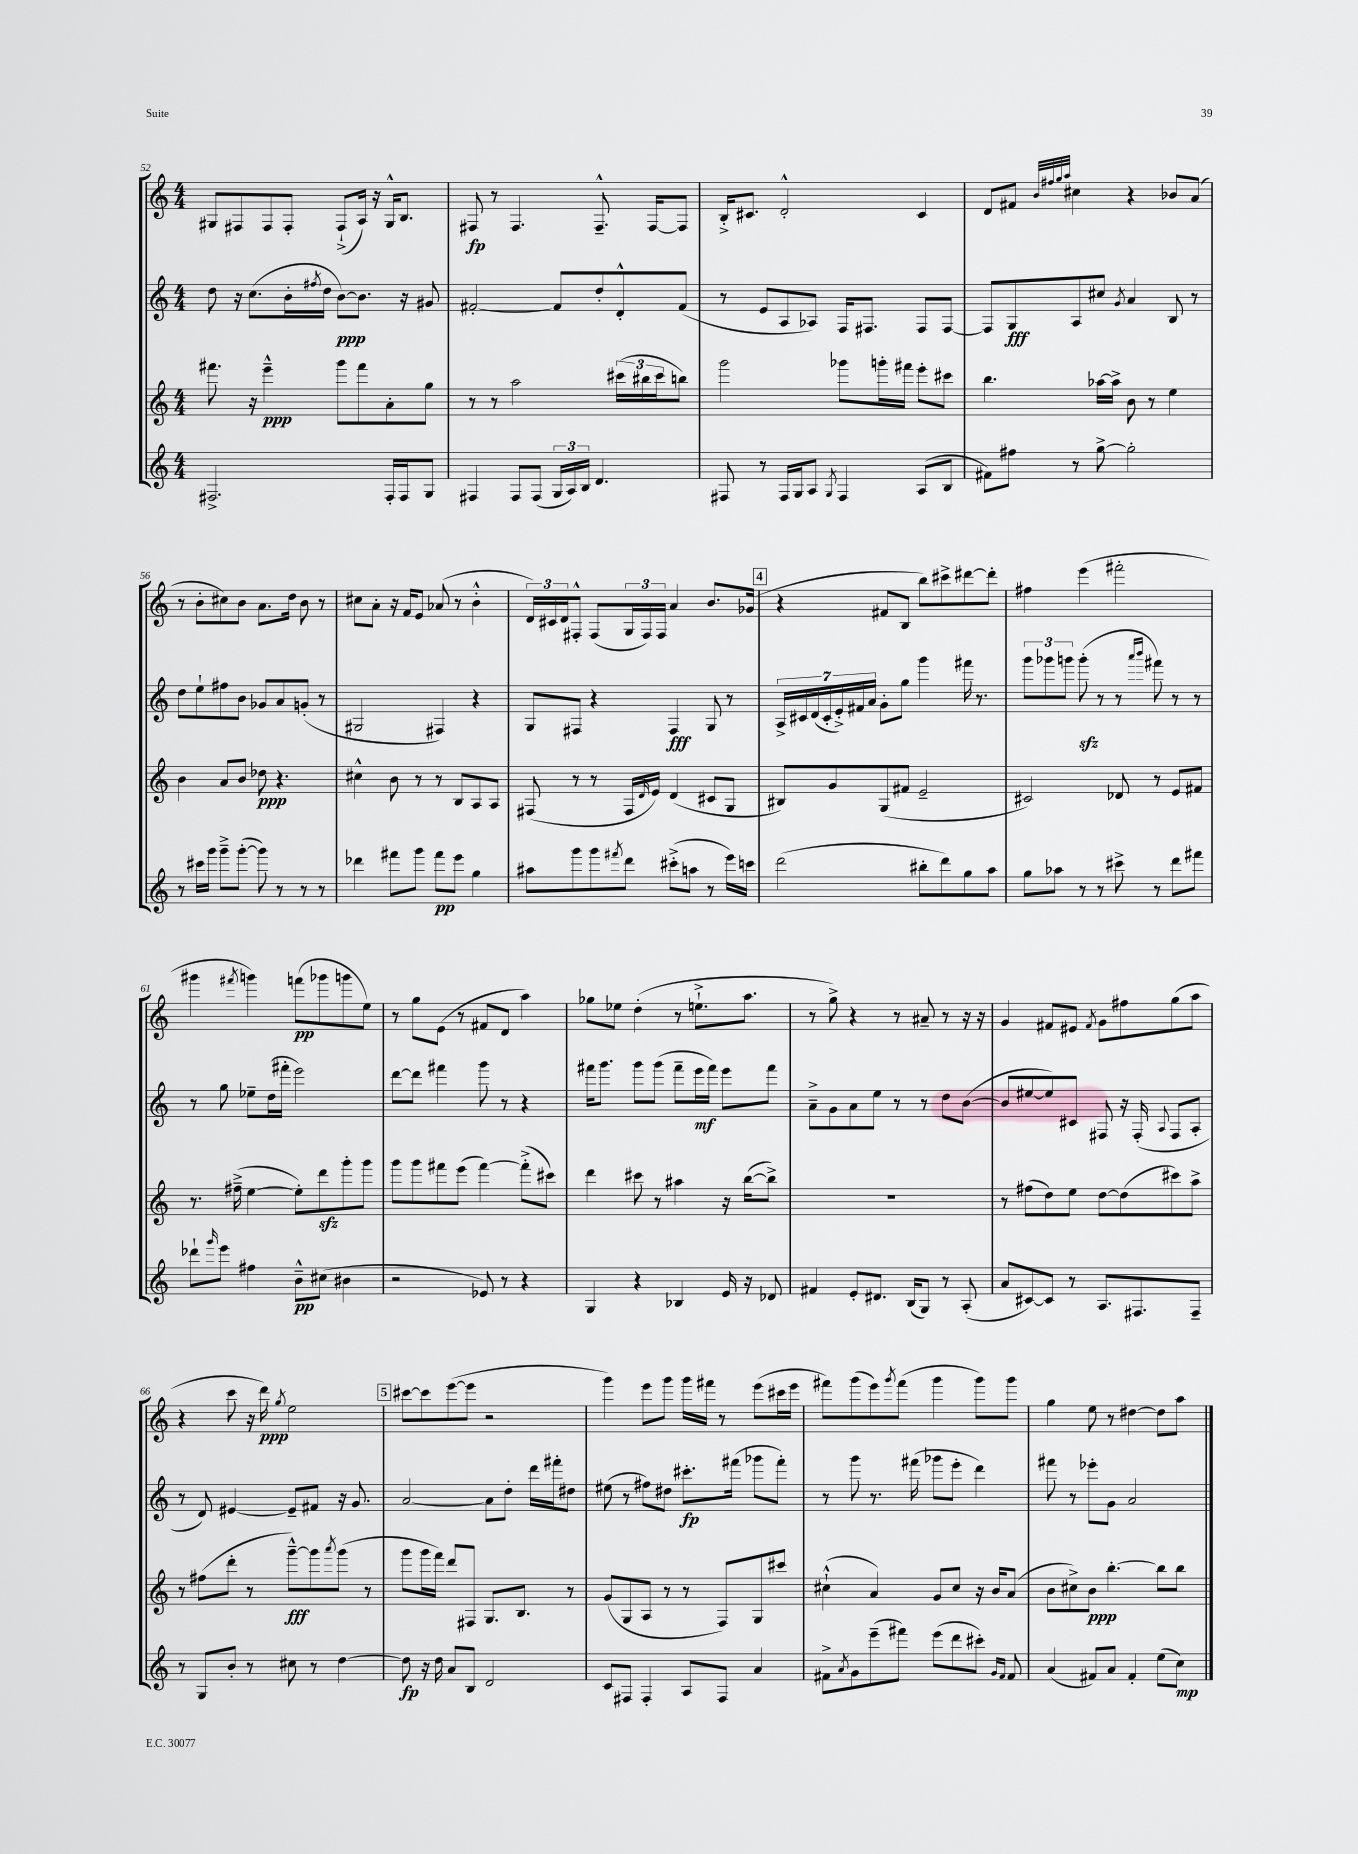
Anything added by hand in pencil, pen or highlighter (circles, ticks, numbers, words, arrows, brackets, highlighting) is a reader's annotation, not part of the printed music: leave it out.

**kern	**kern	**kern	**kern
*staff4	*staff3	*staff2	*staff1
*clefG2	*clefG2	*clefG2	*clefG2
*k[]	*k[]	*k[]	*k[]
*M4/4	*M4/4	*M4/4	*M4/4
2.F#^/	8.fff#\	8dd\	8G#/L
.	.	16r	8F#/
.	16r	(8.cc\L	.
.	4eee~^^\	.	8F#/
.	.	16b'\L	8F#'/J
.	.	8qff#/	.
.	.	16dd\JJ	.
.	8ggg\L	[8b\L)	(8F#`^/L
.	8fff#\	8.b\]J	16A/Jk)
.	.	.	16r
16F#'/LL	8a'\	.	16G#^^/LK
16F#/J	.	16r	8.B/J
8G/J	8gg\J	8g#/	.
=	=	=	=
4F#/	8r	[2f#'/	8F#/
.	8r	.	8r
8F#/L	2aa\	.	4.F#/
(8F#/J	.	.	.
24G/LL	.	8f#/]L	.
24A/)	.	.	.
24B/JJ	.	.	.
4.d/	.	8dd'/	8.F#~^^/
.	(24ccc#\LL	8d'^^/	.
.	24bb#\	.	.
.	.	.	[16F#/LK
.	24ccc#\J	.	.
.	8bb\J)	(8f#/J	8F#/]J
=	=	=	=
8F#/	2ggg\	8r	16B'^/LK
.	.	.	8.c#/J
8r	.	8e/L	.
16F#/LL	.	8A/	2d'^^/
16G/J	.	.	.
8A/J	.	8A-/J)	.
8qG/	.	.	.
4F#/	8ggg-\L	16F/LK	.
.	.	8.F#/J	.
.	16ggg'\L	.	.
.	16fff#\JJ	.	.
(8A/L	8eee'\L	8F#/L	4c#/
8B/J	8ccc#\J	[8F#/J	.
=	=	=	=
8f#\L)	4.bb\	8F#/]L	8d/L
8ff#\J	.	8G/	8f#/J
.	.	.	32qqb/LLL
.	.	.	32qqff#/
.	.	.	32qqgg/
.	.	.	32qqaa/JJJ
8r	.	8A/	4cc#\
[8gg^\	[16aa-\LL	8cc#/J	.
.	16aa-^\]JJ	.	.
.	.	8qg/	.
2gg'\]	8b\	4a/	4r
.	8r	.	.
.	4ee\	8B/	8b-/L
.	.	8r	(8a/J
=	=	=	=
8r	4b\	8dd\L	8r
16ccc#\LL	.	8ee`\	8b'\L
16ggg\JJ	.	.	.
8ggg~^\L	8a/L	8ff#\	8cc#\)
([8ggg'\J	8b/J	8b\J	8b\J
8ggg\])	8dd-\	8g-/L	8.a\L
8r	4.r	8a/	.
.	.	.	16dd\Jk
8r	.	(8g'/J	8b\
8r	.	8r	8r
=	=	=	=
4ddd-\	4cc#^^\	2G#/	8cc#\L
.	.	.	8a'\J
8fff#\L	8b\	.	16r
.	.	.	16f/LK
8ggg\J	8r	.	8e/J
8fff#\L	8r	4F#/)	(8a-/
8eee\J	8B/L	.	8r
4gg\	8A/	4r	4b'^^\
.	8A/J	.	.
=	=	=	=
8aa#\L	(8F#/	8G/L	24d/LL)
.	.	.	24c#/
.	.	.	24d/J
8ggg\	8r	8F#/J	8F#'^^/J
8ggg\	8r	4r	(8F#/L
8qfff#/	.	.	.
8ddd\J	16F#/LL	.	24G/L
.	.	.	24F#/)
.	16qqd/	.	.
.	16e/JJ)	.	.
.	.	.	24F#/JJ
(8ccc#'^\L	(4d/	4F#/	4a/
8aa\J	.	.	.
8r	8c#/L	8G/	8.b/L
16eee\LL)	8G/J	8r	.
16ccc\JJ	.	.	(16g-/Jk
=	=	=	=
(2ddd\	8B#/L)	28A^/LL	4r
.	.	28c#/	.
.	.	(28d/	.
.	.	28c#'/	.
.	8g/	.	.
.	.	28e'^/)	.
.	.	28f#/	.
.	.	28a/JJ	.
.	(8G/	8g'\L	8f#/L
.	8f#/J	8gg\J	8B/J
8bb#'\L	2e~/	4ggg\	8bb\L)
8ddd\)	.	.	8ccc#^\
8gg\	.	16fff#\	[8ddd#\
.	.	8.r	.
8aa\J	.	.	8ddd#'\]J
=	=	=	=
8gg\L	2c#/)	12ggg\L	4ff#\
.	.	12ggg-\	.
8aa-\J	.	.	.
.	.	12ggg\J	.
8r	.	(8ggg'\	(4eee\
8r	.	8r	.
8ccc#^\	8d-/	8r	2fff#'\
.	.	16qqaaa/LL	.
.	.	16qqbbb/JJ	.
8r	8r	8fff#\)	.
8ddd\L	8e/L	8r	.
8fff#\J	8f#/J	8r	.
=	=	=	=
8ddd-`\L	8.r	8r	4ggg#\
16qqggg/	.	.	.
8eee\J	.	8gg\	.
.	(16ff#~^\	.	.
.	.	.	8qfff#/
4ff#\	[4ee\	8ee-~\L	4ggg\)
.	.	(16dd\L	.
.	.	16fff#'\JJ	.
8b~^^\L	8ee'\]L)	2eee\)	(8fff\L
(8cc#\J	8ddd\	.	8ggg-\
4b#\	8ggg'\	.	8ggg\
.	8ggg\J	.	8ee\J)
=	=	=	=
2r	8ggg\L	[8ddd\L	8r
.	8ggg\	8ddd\]J	8gg\L
.	8fff#\	4fff#\	(8e\J
.	(8eee\J	.	8r
8e-/)	[4fff#\)	8ggg\	8f#/L
8r	.	8r	8d/J
4r	(8fff#'^\]L	4r	4aa\)
.	8ccc#\J)	.	.
=	=	=	=
4G/	4ddd\	16fff#\LK	8gg-\L
.	.	8.ggg\J	.
.	.	.	8ee-\J
4r	8ccc#\	8ggg\L	(4dd'\
.	8r	(8ggg\J	.
4B-/	4aa#\	8fff#~\L	8r
.	.	16eee\L	8.ee`^\L
.	.	16fff#\JJ)	.
16e/	16r	8eee\L	.
16r	([16bb\LK	.	8.aa\J
8d-/	8bb^\]J)	8fff#\J	.
=	=	=	=
4f#/	1r	8a~^\L	8r
.	.	8g\	8gg^\)
8e'/L	.	8a\	4r
8.d#/J	.	8ee\J	.
.	.	8r	8r
(16B/LK	.	.	.
8G/J)	.	8r	8a#~/
8r	.	8dd\L	8r
(8A'/	.	([8b\J	16r
.	.	.	16r
=	=	=	=
8a/L	8r	8b/]L	4g/
[8c#/)	(8ff#\L	[8ee#/	.
8c#/]J	8dd\)	8ee#/])	8f#/L
8r	8ee\J	8c#/J	8e#/J
.	.	.	8qf#/
8.A/L	[8dd\L	8F#/	8g\L
.	(8dd\]	16r	8ff#\
8.F#/	.	(16F#'/	.
.	.	8qqA/	.
.	8ccc#\)	8F#/L	(8gg\
8F#~/J	8aa^\J	8A'/J	8aa\J
=	=	=	=
8r	8r	8r	4r
8G/L	(8ff#\L	8d/)	.
8b'/J	8ddd'\J	[4e#/	8ccc\
8r	8r	.	16r
.	.	.	16ddd\)
.	.	.	8qgg/
8cc#\	[8ggg~^^\L)	8e#~/]L	2ee\
8r	8ggg\]	8f#/J	.
.	8qaaa/	.	.
[4dd\	(8ggg\J	16r	.
.	.	8.g/	.
.	8r	.	.
=	=	=	=
8dd\]	8ggg\L	[2a/	[8ccc#\L
16r	16ggg\L	.	8ccc#\]
16dd\	16fff\JJ)	.	.
8a/L	8ddd/L	.	([8eee\
8B/J	8F#/J	.	8eee\]J
2d/	8.G/L	8a\]L	2r
.	.	8dd'\J	.
.	8.B/J	.	.
.	.	16ddd\LL	.
.	.	16fff#'\J	.
.	8r	8dd#\J	.
=	=	=	=
8c/L	(8g/L	(8ee#\	4ggg\)
8F#/J	8G/	8r	.
4F#'/	8A/J	8ff#\L)	8eee\L
.	8r	8dd#\J	8ggg\J
8A/L	8r	8.ccc#'\L	16ggg\LL
.	.	.	16fff#\JJ
8F#/J	8F/L)	.	8r
.	.	(16fff#\Jk	.
4a/	8G/	8ggg-\L	(8eee\L
.	8ccc#/J	8fff#'\J)	16ccc#\L
.	.	.	16eee\JJ
=	=	=	=
8f#^\L	(4cc#`^^\	8r	8fff#\L)
8qa/	.	.	.
8g\	.	8ggg\	(8ggg\
(8eee~\	4a/)	8.r	8eee\)
.	.	.	8qggg/
8fff#\J)	.	.	(8fff#\J
.	.	(16fff#\	.
(8eee\L	8g/L	8ggg-\L	4ggg\
8ddd\	8cc#/J	8eee'\J	.
8ccc#'\J)	16r	4ddd\)	8ggg\L)
.	16b/LK	.	.
16qqg/LL	.	.	.
16qqf#/JJ	.	.	.
8f#/	(8a/J	.	8ggg\J
=	=	=	=
(4a/	8b\L	8fff#\	4gg\
.	8cc#^\)	8r	.
8f#/L)	8b\J	8eee-'\L	8ee\
8a/J	[4.bb'\	8g\J	8r
4f#'/	.	2a/	[4dd#\
(8ee\L	8bb\]L	.	8dd#\]L
8cc\J)	8bb\J	.	8aa\J
==	==	==	==
*-	*-	*-	*-
